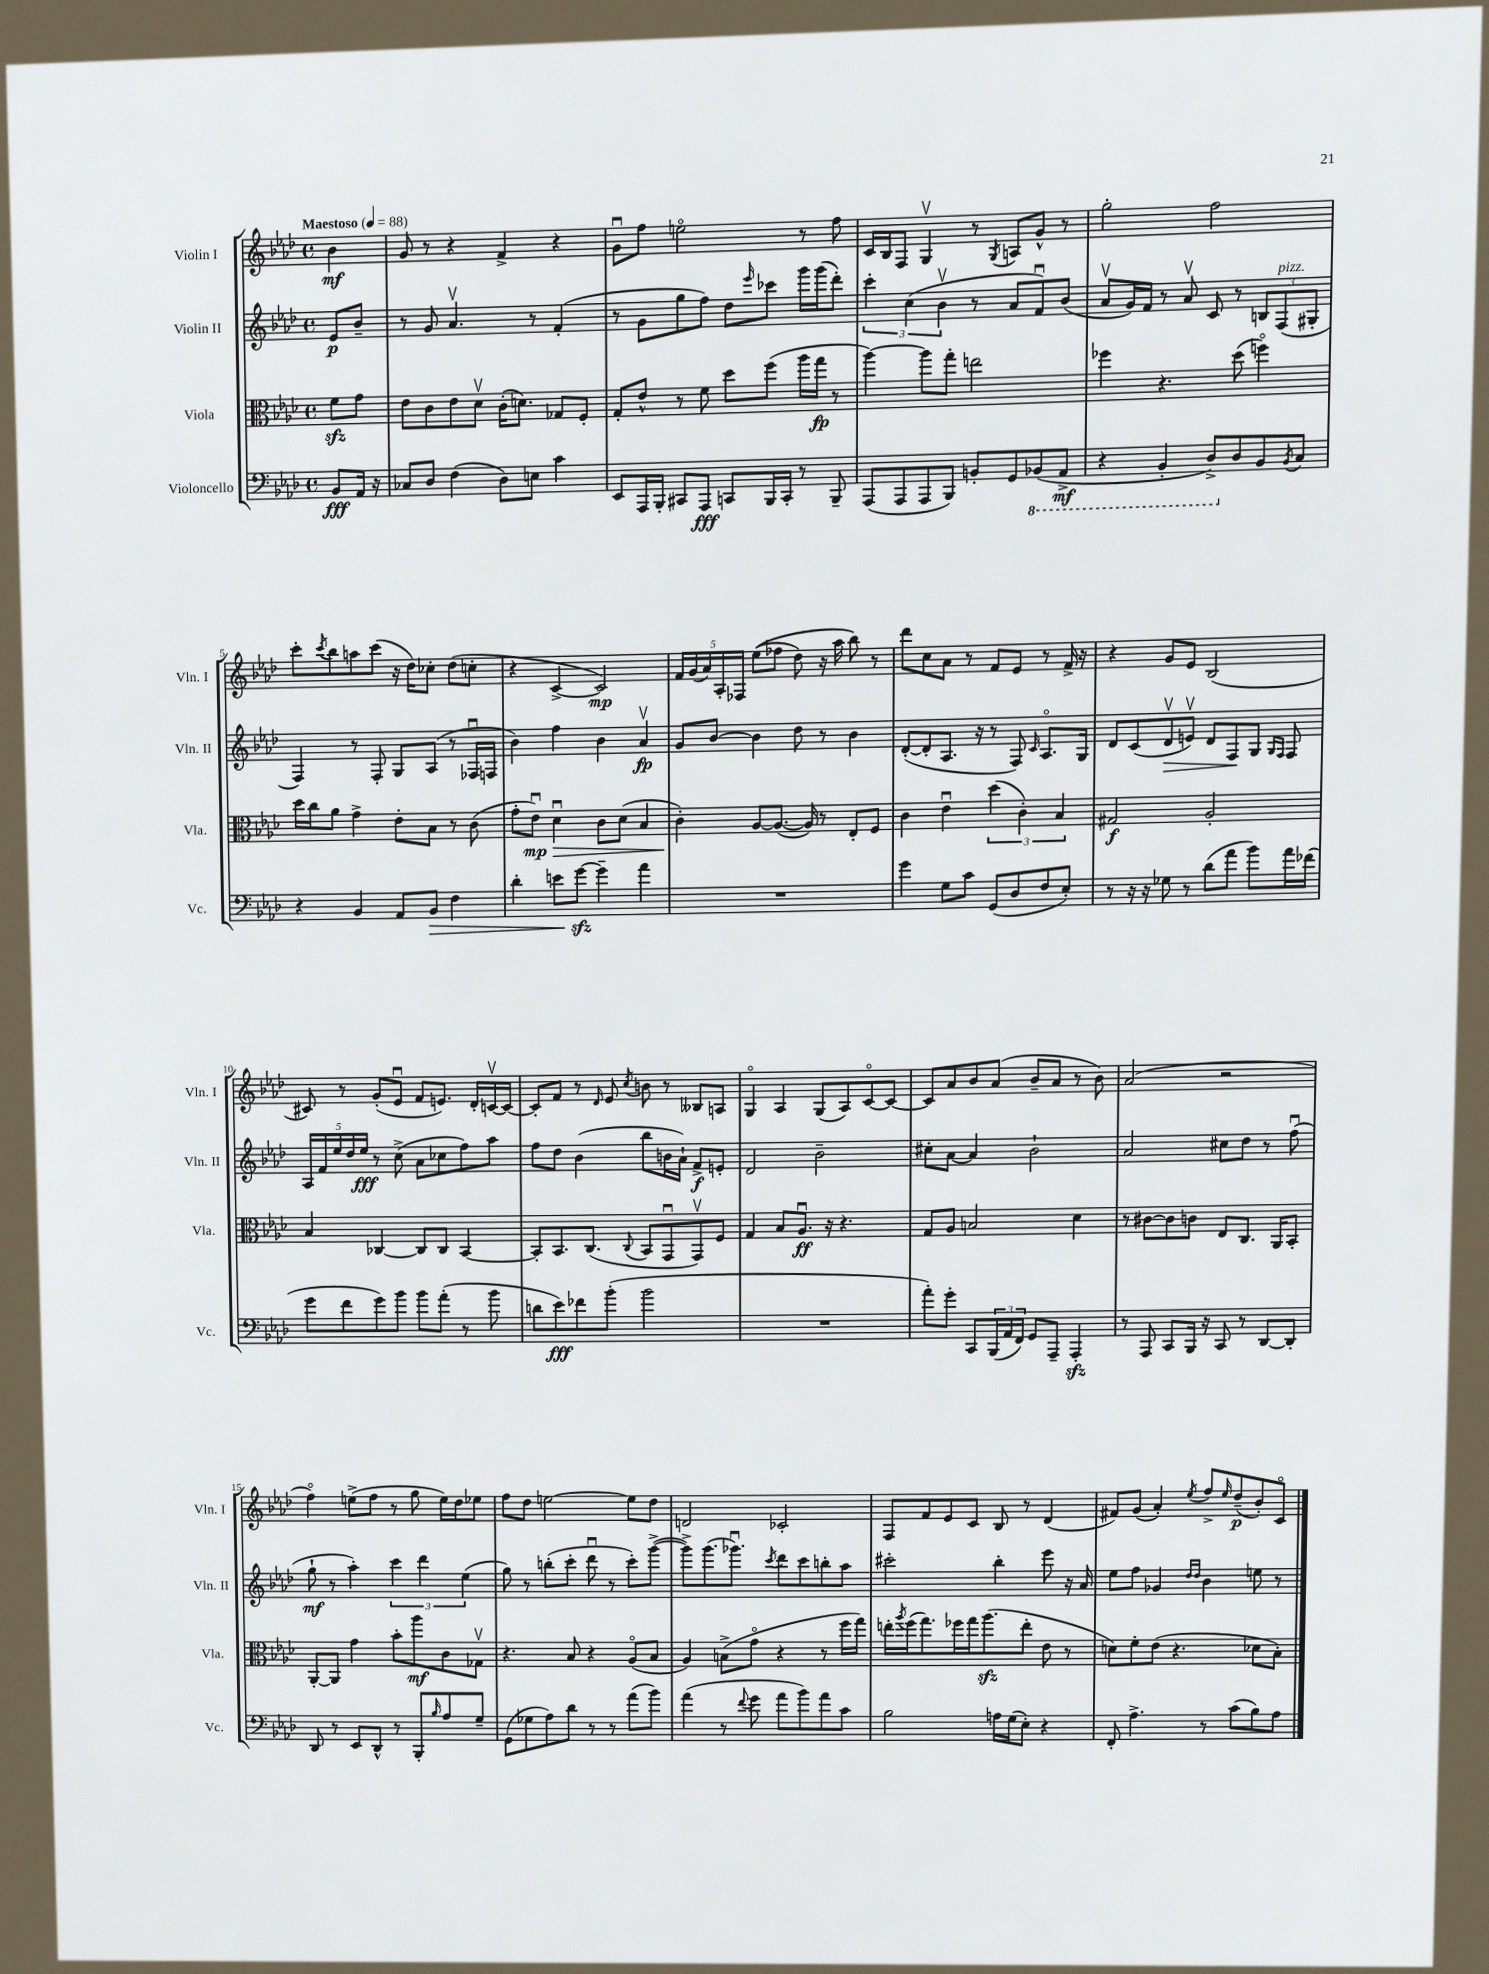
<<
\new StaffGroup <<
\new Staff = "s0" \with { instrumentName = "Violin I" shortInstrumentName = "Vln. I" } {
    \clef treble \key aes \major \defaultTimeSignature \time 4/4 \partial 4 \tempo "Maestoso" 4 = 88
    bes'4\mf |
    g'8 r8 r4 f'4-> r4 |
    g'8\downbow f''8 e''2\flageolet r8 f''8 |
    c'16 bes16 f8 g4\upbow r8 \acciaccatura { g8 } a8 g'8-^ r8 |
    g''2-. f''2 |
    c'''8-. \acciaccatura { c'''8 } bes''8 a''8 c'''8( r16 des''16) ces''8-. des''8( c''8-. |
    r4 c'4~-> c'2\mp) |
    \tuplet 5/4 { f'16 g'16( aes'16) aes16-. fes16 } ees''8(\( fes''8 des''8) r16 aes''16 bes''8\) r8 |
    des'''8 c''8 aes'8 r8 f'8 ees'8 r8 f'16-> r16 |
    r4 g'8 ees'8 bes2( |
    cis'8) r8 g'8-.( ees'8\downbow f'8 e'8.) des'16-. c'16~\upbow c'16~ |
    c'8-. f'8 r8 \grace { des'16 } ees'8 \acciaccatura { c''8 } b'8 r8 beses8 a8 |
    g4\flageolet aes4 g8( aes8) c'8~\flageolet c'8~ |
    c'8 aes'8 bes'8 aes'8( bes'8-- aes'8 r8 bes'8) |
    aes'2( r2 |
    f''4\flageolet) e''8->( f''8 r8 g''8 e''16) des''16 ees''8 |
    f''8 des''8 e''2~ e''8 des''8 |
    d'2 ces'2-. |
    f8 f'8 ees'8 c'8 bes8 r8 des'4( |
    fis'8) g'8( aes'4-.) \acciaccatura { ees''8 } f''8-> \grace { ees''16 } des''8--\p( bes'8-.) c'8\flageolet \bar "|." |
}
\new Staff = "s1" \with { instrumentName = "Violin II" shortInstrumentName = "Vln. II" } {
    \clef treble \key aes \major \defaultTimeSignature \time 4/4 \partial 4
    ees'8\p bes'8-- |
    r8 g'8 aes'4.\upbow r8 f'4-.( |
    r8 g'8 g''8 f''8) des''8 \grace { ees'''16 } ces'''8 g'''16 g'''16( des'''8-.) |
    \tuplet 3/2 { c'''4-. c''4( bes'4\upbow } r8 aes'8 f'8\downbow) bes'8( |
    aes'8\upbow g'16) f'16 r8 aes'8\upbow c'8 r8 \tuplet 3/2 { b8 f8^\markup { \italic "pizz." }( gis8-. } |
    f4) r8 f8-. g8 aes8( r8 fes16\downbow f16 |
    bes'4) f''4 bes'4 aes'4\upbow\fp |
    g'8 bes'8~ bes'4 des''8 r8 bes'4 |
    des'8~-.( des'8-. aes8. r16 r8 f8) \grace { c'16 } aes8.\flageolet g16 |
    des'8 c'8( des'8\upbow\> e'8\upbow) des'8 f8\! g8 \grace { g16 f16 } f8 |
    \tuplet 5/4 { aes16 f'16 ees''16 des''16 ees''16\fff } r8 c''8->( aes'8 ces''8 f''8) aes''8 |
    f''8 des''8 bes'4( bes''8 b'16 aes'16-!) f'8->\f e'8-. |
    des'2 bes'2-- |
    cis''8-. aes'8~ aes'4 bes'2-! |
    aes'2 cis''8 des''8 r8 f''8\downbow( |
    g''8-!\mf r8 aes''4-.) \tuplet 3/2 { c'''4 des'''4 ees''4( } |
    g''8) r8 b''8-.( c'''8-. des'''8\downbow r8 c'''8-.) g'''8~->( |
    g'''8->) g'''8.( ges'''8.\downbow) \acciaccatura { c'''8 } des'''8 c'''8 b''8-. aes''8 |
    cis'''2-. bes''4-. ees'''8 r16 aes'16 |
    ees''8 f''8 ges'4 \grace { des''16 des''16 } bes'4 e''8 r8 \bar "|." |
}
\new Staff = "s2" \with { instrumentName = "Viola" shortInstrumentName = "Vla." } {
    \clef alto \key aes \major \defaultTimeSignature \time 4/4 \partial 4
    f'8\sfz g'8 |
    ees'8 c'8 ees'8 des'8\upbow c'16-.( d'8.) ges8 f8-. |
    g8-. ees'8-^ r8 f'8 des''8 f''8( aes''16 g''16\fp r8 |
    aes''4~) aes''8 g''8-. e''2 |
    fes''4 r4. des''8( f''4\flageolet) |
    des''16 c''16 aes'8 g'4-> ees'8-. bes8 r8 c'8( |
    g'8-. ees'8\downbow\mp\>) des'4\downbow c'8 des'8( bes4 |
    c'4-.\!) aes8~ aes8.~( aes16) r8 ees8-. f8 |
    c'4 ees'4\downbow \tuplet 3/2 { des''4( c'4-.) bes4 } |
    gis2\f aes2-. |
    bes4 ces4~ ces8 ces8 bes,4~ |
    bes,8-. bes,8. c8.( \appoggiatura { c8 } bes,8 g,8\downbow g,8\upbow) f8 |
    g4 bes8 aes8.\downbow\ff r16 r4. |
    g8 aes8 b2 des'4 |
    r8 cis'8~ cis'8 c'8 ees8 c8. aes,16 bes,8-. |
    aes,8~-. aes,8 g'4 bes'8-. aes''8\mf c'8 ges8\upbow |
    r4. bes8 r4 aes8\flageolet( bes8 |
    aes4) b8->( g'8\flageolet r4 r8 f''16 g''16) |
    e''16-. \acciaccatura { aes''8 } f''16( g''8.) fes''16 g''16 aes''8.\sfz( e''8-. ees'8 r8 |
    d'8) f'8-. ees'8( r4. des'8 bes8-.) \bar "|." |
}
\new Staff = "s3" \with { instrumentName = "Violoncello" shortInstrumentName = "Vc." } {
    \clef bass \key aes \major \defaultTimeSignature \time 4/4 \partial 4
    bes,8\fff aes,16 r16 |
    ces8 des8 f4( des8) e8 c'4 |
    ees,8 aes,,16 bes,,16-. cis,8 aes,,8\fff c,8 bes,,16 c,16-. r8 bes,,8-- |
    aes,,8( aes,,8 aes,,8 bes,,8) b,8-. g,8 \ottava #-1 bes,,!8( aes,,8->\mf |
    r4 bes,,4-. des,8->) \ottava #0 des8 bes,8 \acciaccatura { bes,8 } c8 |
    r4 bes,4 aes,8 bes,8\> f4 |
    des'4-. e'8 g'8~\sfz\! g'4-- aes'4 |
    R1 |
    g'4 g8 c'8 g,8( des8 f8 ees8-.) |
    r8 r16 r16 ges8 r8 des'8( aes'8 bes'8) aes'16 fes'16( |
    g'8 f'8 g'8) bes'8 bes'8 aes'8-.( r8 bes'8 |
    d'8 ees'8\fff) fes'8 bes'8-.( bes'2 |
    R1 |
    aes'8-.) g'8-. c,8 \tuplet 3/2 { bes,,16( aes,16 f,16) } g,8 aes,,8-- aes,,4-.\sfz |
    r8 aes,,8 c,8 bes,,16 r16 c,8 r8 des,8~ des,8-. |
    des,8 r8 ees,8 des,8-^ r8 bes,,8-. \grace { bes16 } aes8 g8-- |
    g,8( ges8 aes8) des'8 r8 r8 aes'8( bes'8) |
    aes'4( r8 \appoggiatura { f'8 } g'8 aes'8 bes'8) aes'8 c'8 |
    bes2 a16 g16( ees8-.) r4 |
    f,8-. aes4.-> r8 c'8( bes8) aes8 \bar "|." |
}
>>
>>
